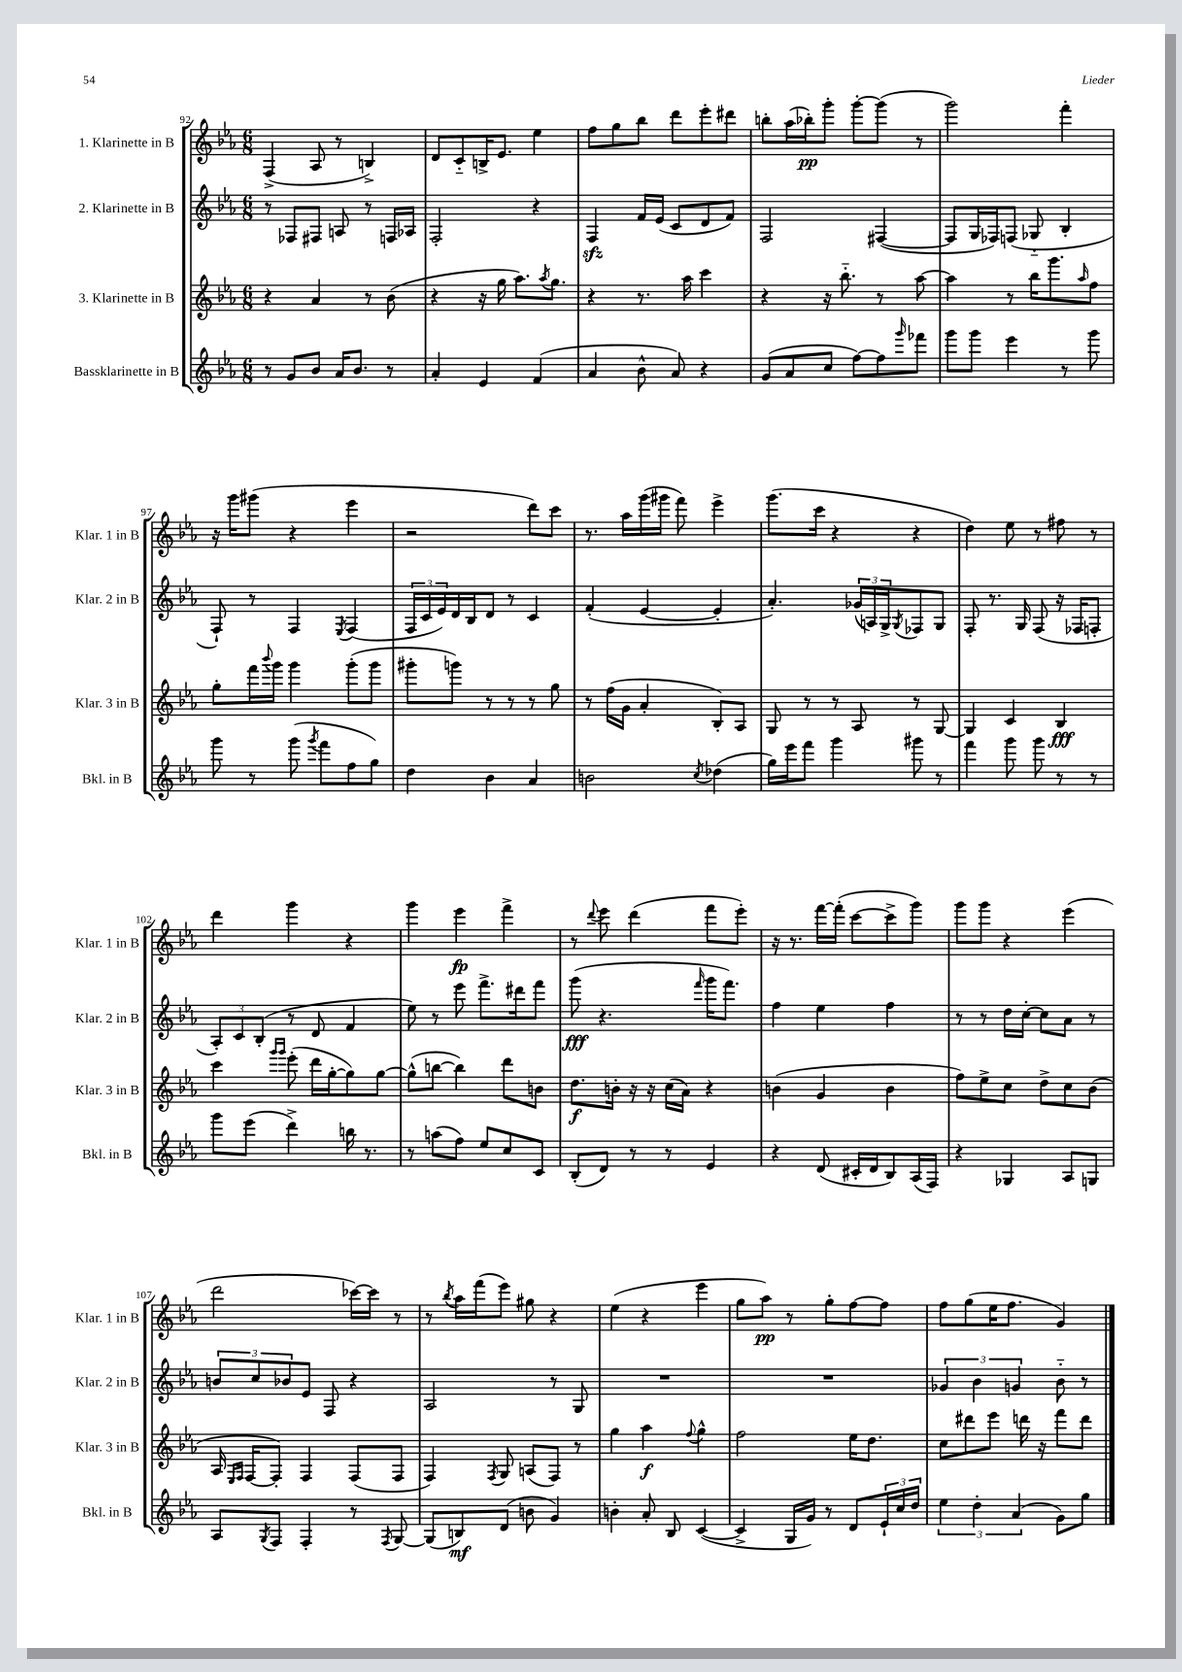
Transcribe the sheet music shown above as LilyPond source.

<<
\new StaffGroup <<
\new Staff = "s0" \with { instrumentName = "1. Klarinette in B" shortInstrumentName = "Klar. 1 in B" } {
    \clef treble \key ees \major \numericTimeSignature \time 6/8
    f4->( aes8 r8 b4->) |
    d'8 c'8-_ b16-> ees'8. ees''4 |
    f''8 g''8 bes''8 d'''8 ees'''8-. dis'''8 |
    b''8-. aes''16( bes''16-.\pp) g'''8-. g'''8~-. g'''8( r8 |
    g'''2) f'''4-. |
    r16 g'''16 gis'''8( r4 ees'''4 |
    r2 d'''8) c'''8 |
    r8. aes''16 g'''16( gis'''16 f'''8) ees'''4-> |
    g'''8.( c'''16 r4 r4 |
    d''4) ees''8 r8 fis''8 r8 |
    d'''4 g'''4 r4 |
    g'''4 ees'''4\fp f'''4-> |
    r8 \appoggiatura { d'''8 } ees'''8 d'''4( f'''8 ees'''8-.) |
    r16 r8. f'''16~ f'''16-.( c'''8~ c'''8-> g'''8) |
    g'''8 g'''8 r4 ees'''4( |
    d'''2 ces'''16~) ces'''16 r8 |
    r8 \acciaccatura { bes''8 } aes''16 f'''16( ees'''8) gis''8 r4 |
    ees''4( r4 ees'''4 |
    g''8 aes''8\pp) r8 g''8-. f''8~ f''8 |
    f''8 g''8( ees''16 f''8. g'4) \bar "|." |
}
\new Staff = "s1" \with { instrumentName = "2. Klarinette in B" shortInstrumentName = "Klar. 2 in B" } {
    \clef treble \key ees \major \numericTimeSignature \time 6/8
    r8 fes8 fis8 a8 r8 f16 aes16 |
    f2-. r4 |
    f4\sfz f'16 ees'16( c'8 d'8 f'8) |
    f2 fis4~( |
    fis8 g16 fes16) f8( ges8-_ bes4-. |
    f8-!) r8 f4 \acciaccatura { ees8 } f4( |
    \tuplet 3/2 { f16 c'16 ees'16) } d'16 bes16 d'8 r8 c'4 |
    f'4-.( ees'4~ ees'4-. |
    aes'4.-.) \tuplet 3/2 { ges'16( a16) g16-> } \acciaccatura { g8 } fes8 g8 |
    f8-. r8. g16 f8( r16 fes16 f8-. |
    \tuplet 3/2 { aes8-.) c'8 bes8-.( } r8 d'8 f'4 |
    ees''8) r8 ees'''8 f'''8.-> dis'''16 f'''8 |
    g'''8\fff( r4. \grace { f'''16 } g'''16 f'''8.) |
    f''4 ees''4 f''4 |
    r8 r8 d''16 c''16~-. c''8 aes'8 r8 |
    \tuplet 3/2 { b'8 c''8 bes'8 } ees'8 f8 r4 |
    aes2 r8 g8 |
    R2. |
    R2. |
    \tuplet 3/2 { ges'4 bes'4 g'4 } bes'8-_ r8 \bar "|." |
}
\new Staff = "s2" \with { instrumentName = "3. Klarinette in B" shortInstrumentName = "Klar. 3 in B" } {
    \clef treble \key ees \major \numericTimeSignature \time 6/8
    r4 aes'4 r8 bes'8( |
    r4 r16 g''16 aes''8.) \acciaccatura { aes''8 } g''8. |
    r4 r8. aes''16 c'''4 |
    r4 r16 bes''8.-_ r8 aes''8~ |
    aes''4 r8 bes''16 g'''8. \grace { aes''16 } f''8 |
    g''8-. f'''16 \appoggiatura { bes'''8 } g'''16 g'''4 g'''8-.( g'''8 |
    gis'''8-. g'''8) r8 r8 r8 g''8 |
    r8 f''16( g'16 aes'4-. bes8-.) aes8 |
    g8 r8 r8 aes8 r8 g8~ |
    g4 c'4 bes4\fff |
    c'''4 \grace { g'''16 g'''16 } ees'''8-.( d'''16 g''16~-. g''8) g''8~ |
    g''8-^( b''8~ b''4) d'''8 b'8 |
    d''8.\f b'16-. r16 r16 c''16( aes'16) r4 |
    b'4( g'4 b'4 |
    f''8) ees''8-> c''8 d''8-> c''8 bes'8( |
    aes16 \grace { ees16 f16 } f16~ f8-.) f4 f8( f8 |
    f4) \acciaccatura { f8 } g8 a8( f8) r8 |
    g''4 aes''4\f \appoggiatura { f''8 } g''4-^ |
    f''2 ees''16 d''8. |
    c''8 dis'''8 ees'''8 d'''16 r16 f'''8 d'''8 \bar "|." |
}
\new Staff = "s3" \with { instrumentName = "Bassklarinette in B" shortInstrumentName = "Bkl. in B" } {
    \clef treble \key ees \major \numericTimeSignature \time 6/8
    r8 g'8 bes'8 aes'16 bes'8. r8 |
    aes'4-. ees'4 f'4( |
    aes'4 bes'8-^ aes'8) r4 |
    g'8( aes'8 c''8 f''8~) f''8 \grace { g'''16 } fes'''8 |
    g'''8 g'''8 ees'''4 r8 g'''8 |
    g'''8 r8 g'''8( \acciaccatura { g'''8 } f'''8 f''8 g''8) |
    d''4 bes'4 aes'4 |
    b'2 \acciaccatura { c''8 } des''4( |
    g''16) ees'''16 f'''8 g'''4 gis'''8 r8 |
    f'''4 g'''8 g'''8 r8 r8 |
    g'''8 ees'''8( d'''4->) b''16 r8. |
    r8 a''8( f''8) ees''8 c''8 c'8 |
    bes8-.( d'8) r8 r8 ees'4 |
    r4 d'8( cis'16-. d'16 bes8) aes16( f16) |
    r4 ges4 aes8 g8 |
    aes8 \acciaccatura { g8 } f8 f4-. r8 \acciaccatura { f8 } g8~ |
    g8( b8\mf) d'8( b'8 g'4) |
    b'4-. aes'8-. bes8 c'4~( |
    c'4-> g16 g'16) r8 d'8 \tuplet 3/2 { ees'16-! c''16 d''16 } |
    \tuplet 3/2 { ees''4 d''4-. aes'4( } g'8) g''8 \bar "|." |
}
>>
>>
\layout { \context { \Score currentBarNumber = #92 } }
